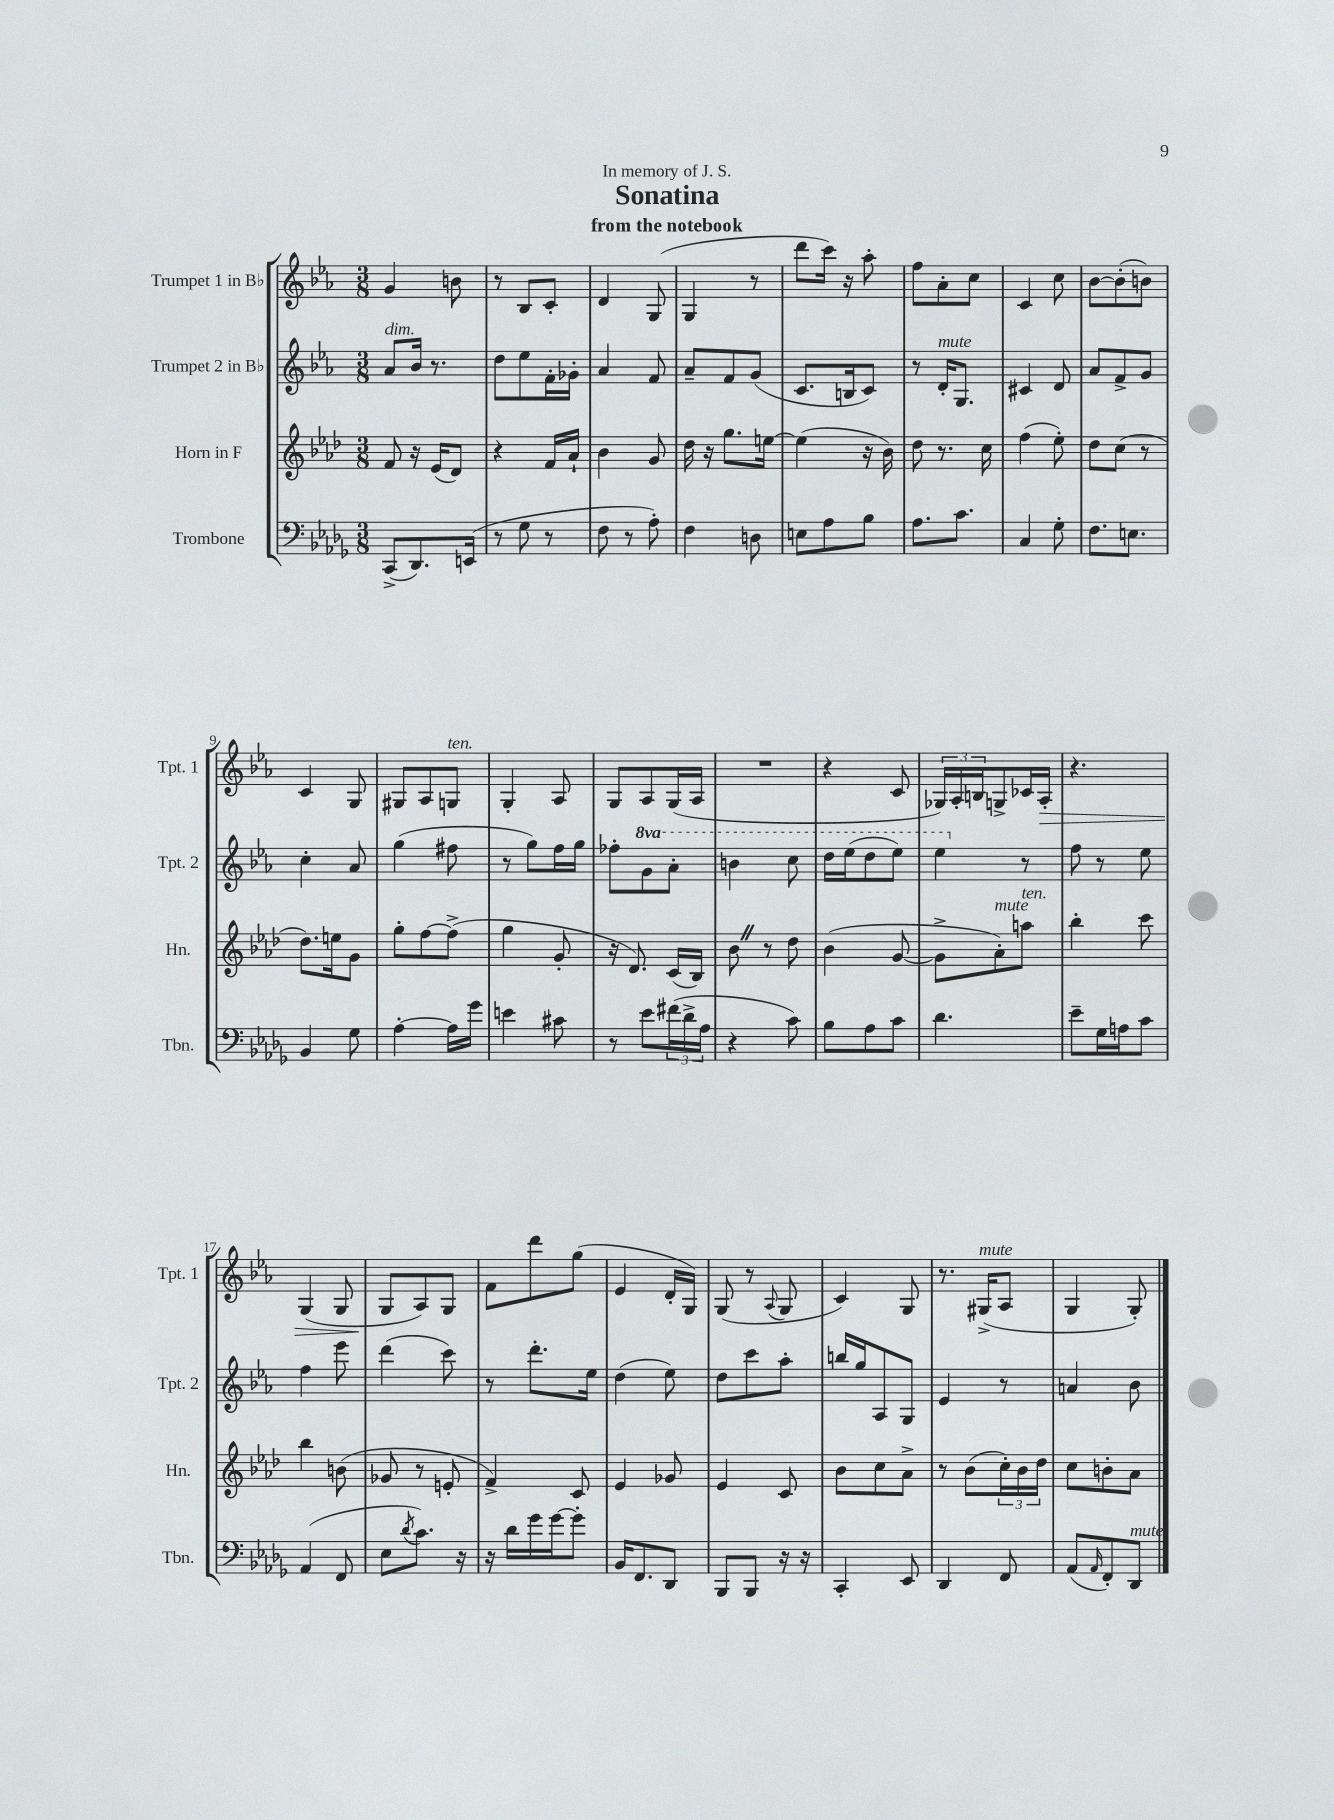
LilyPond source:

\header { title = "Sonatina" subtitle = "from the notebook" dedication = "In memory of J. S." }
<<
\new StaffGroup <<
\new Staff = "s0" \with { instrumentName = "Trumpet 1 in Bb" shortInstrumentName = "Tpt. 1" } {
    \clef treble \key ees \major \numericTimeSignature \time 3/8
    g'4 b'8 |
    r8 bes8 c'8-. |
    d'4 g8( |
    g4 r8 |
    d'''8 c'''16) r16 aes''8-. |
    f''8 aes'8-. c''8 |
    c'4 c''8 |
    bes'8~ bes'8-.( b'8) |
    c'4 g8 |
    gis8 aes8 g8^\markup { \italic "ten." } |
    g4-. aes8 |
    g8 aes8 g16( aes16 |
    R4. |
    r4 c'8 |
    \tuplet 3/2 { ges16) aes16-. b16 } g8-> ces'16 aes16-.\> |
    r4. |
    g4( g8 |
    g8\! aes8) g8 |
    f'8 d'''8 g''8( |
    ees'4 d'16-. g16) |
    g8( r8 \appoggiatura { aes8 } g8 |
    c'4) g8 |
    r8. gis16->^\markup { \italic "mute" }( aes8 |
    g4 g8-.) \bar "|." |
}
\new Staff = "s1" \with { instrumentName = "Trumpet 2 in Bb" shortInstrumentName = "Tpt. 2" } {
    \clef treble \key ees \major \numericTimeSignature \time 3/8 \set Staff.ottavationMarkups = #ottavation-simple-ordinals
    aes'8^\markup { \italic "dim." } bes'16 r8. |
    d''8 ees''8 f'16-. ges'16-. |
    aes'4 f'8 |
    aes'8-- f'8 g'8( |
    c'8. b16 c'8) |
    r8 d'16-.^\markup { \italic "mute" } g8. |
    cis'4 d'8 |
    aes'8 f'8-> g'8 |
    c''4-. aes'8 |
    g''4( fis''8 |
    r8 g''8) f''16 g''16 |
    fes''8-. \ottava #1 g''8 aes''8-. |
    b''4 c'''8 |
    d'''16 ees'''16( d'''8 ees'''8) |
    ees'''4 \ottava #0 r8 |
    f''8 r8 ees''8 |
    f''4 ees'''8 |
    d'''4( c'''8) |
    r8 d'''8.-. ees''16 |
    d''4( ees''8) |
    d''8 c'''8 aes''8-. |
    b''16 g''16 aes8 g8 |
    ees'4 r8 |
    a'4 bes'8 \bar "|." |
}
\new Staff = "s2" \with { instrumentName = "Horn in F" shortInstrumentName = "Hn." } {
    \clef treble \key aes \major \numericTimeSignature \time 3/8
    f'8 r16 ees'16( des'8) |
    r4 f'16 aes'16-! |
    bes'4 g'8 |
    des''16 r16 g''8. e''16~ |
    e''4( r16 bes'16) |
    des''8 r8. c''16 |
    f''4( ees''8-.) |
    des''8 c''8( r8 |
    des''8.) e''16 g'8 |
    g''8-. f''8~ f''8->( |
    g''4 g'8-. |
    r16 des'8.) c'16( bes16) |
    bes'8 \once \override BreathingSign.text = \markup { \musicglyph "scripts.caesura.straight" } \breathe r8 des''8 |
    bes'4( g'8~ |
    g'8-> aes'8-.^\markup { \italic "mute" }) a''8^\markup { \italic "ten." } |
    bes''4-. c'''8 |
    bes''4 b'8( |
    ges'8 r8 e'8-. |
    f'4->) c'8 |
    ees'4 ges'8 |
    ees'4 c'8 |
    bes'8 c''8 aes'8-> |
    r8 bes'8( \tuplet 3/2 { c''16-.) bes'16 des''16 } |
    c''8 b'8-. aes'8 \bar "|." |
}
\new Staff = "s3" \with { instrumentName = "Trombone" shortInstrumentName = "Tbn." } {
    \clef bass \key des \major \numericTimeSignature \time 3/8
    c,8->( des,8.) e,16( |
    r8 ges8 r8 |
    f8 r8 aes8-.) |
    f4 d8 |
    e8 aes8 bes8 |
    aes8. c'8. |
    c4 ges8-. |
    f8. e8. |
    bes,4 ges8 |
    aes4~-. aes16 ges'16 |
    e'4 cis'8 |
    r8 ees'8 \tuplet 3/2 { fis'16( des'16-> aes16 } |
    r4 c'8) |
    bes8 aes8 c'8 |
    des'4. |
    ees'8-- ges16 a16 c'8 |
    aes,4( f,8 |
    ees8 \acciaccatura { des'8 } c'8.) r16 |
    r16 des'16 ges'16 ges'16~ ges'8-. |
    bes,16 f,8. des,8 |
    bes,,8 bes,,8 r16 r16 |
    c,4-. ees,8 |
    des,4 f,8 |
    aes,8( \grace { aes,16 } f,8-.) des,8^\markup { \italic "mute" } \bar "|." |
}
>>
>>
